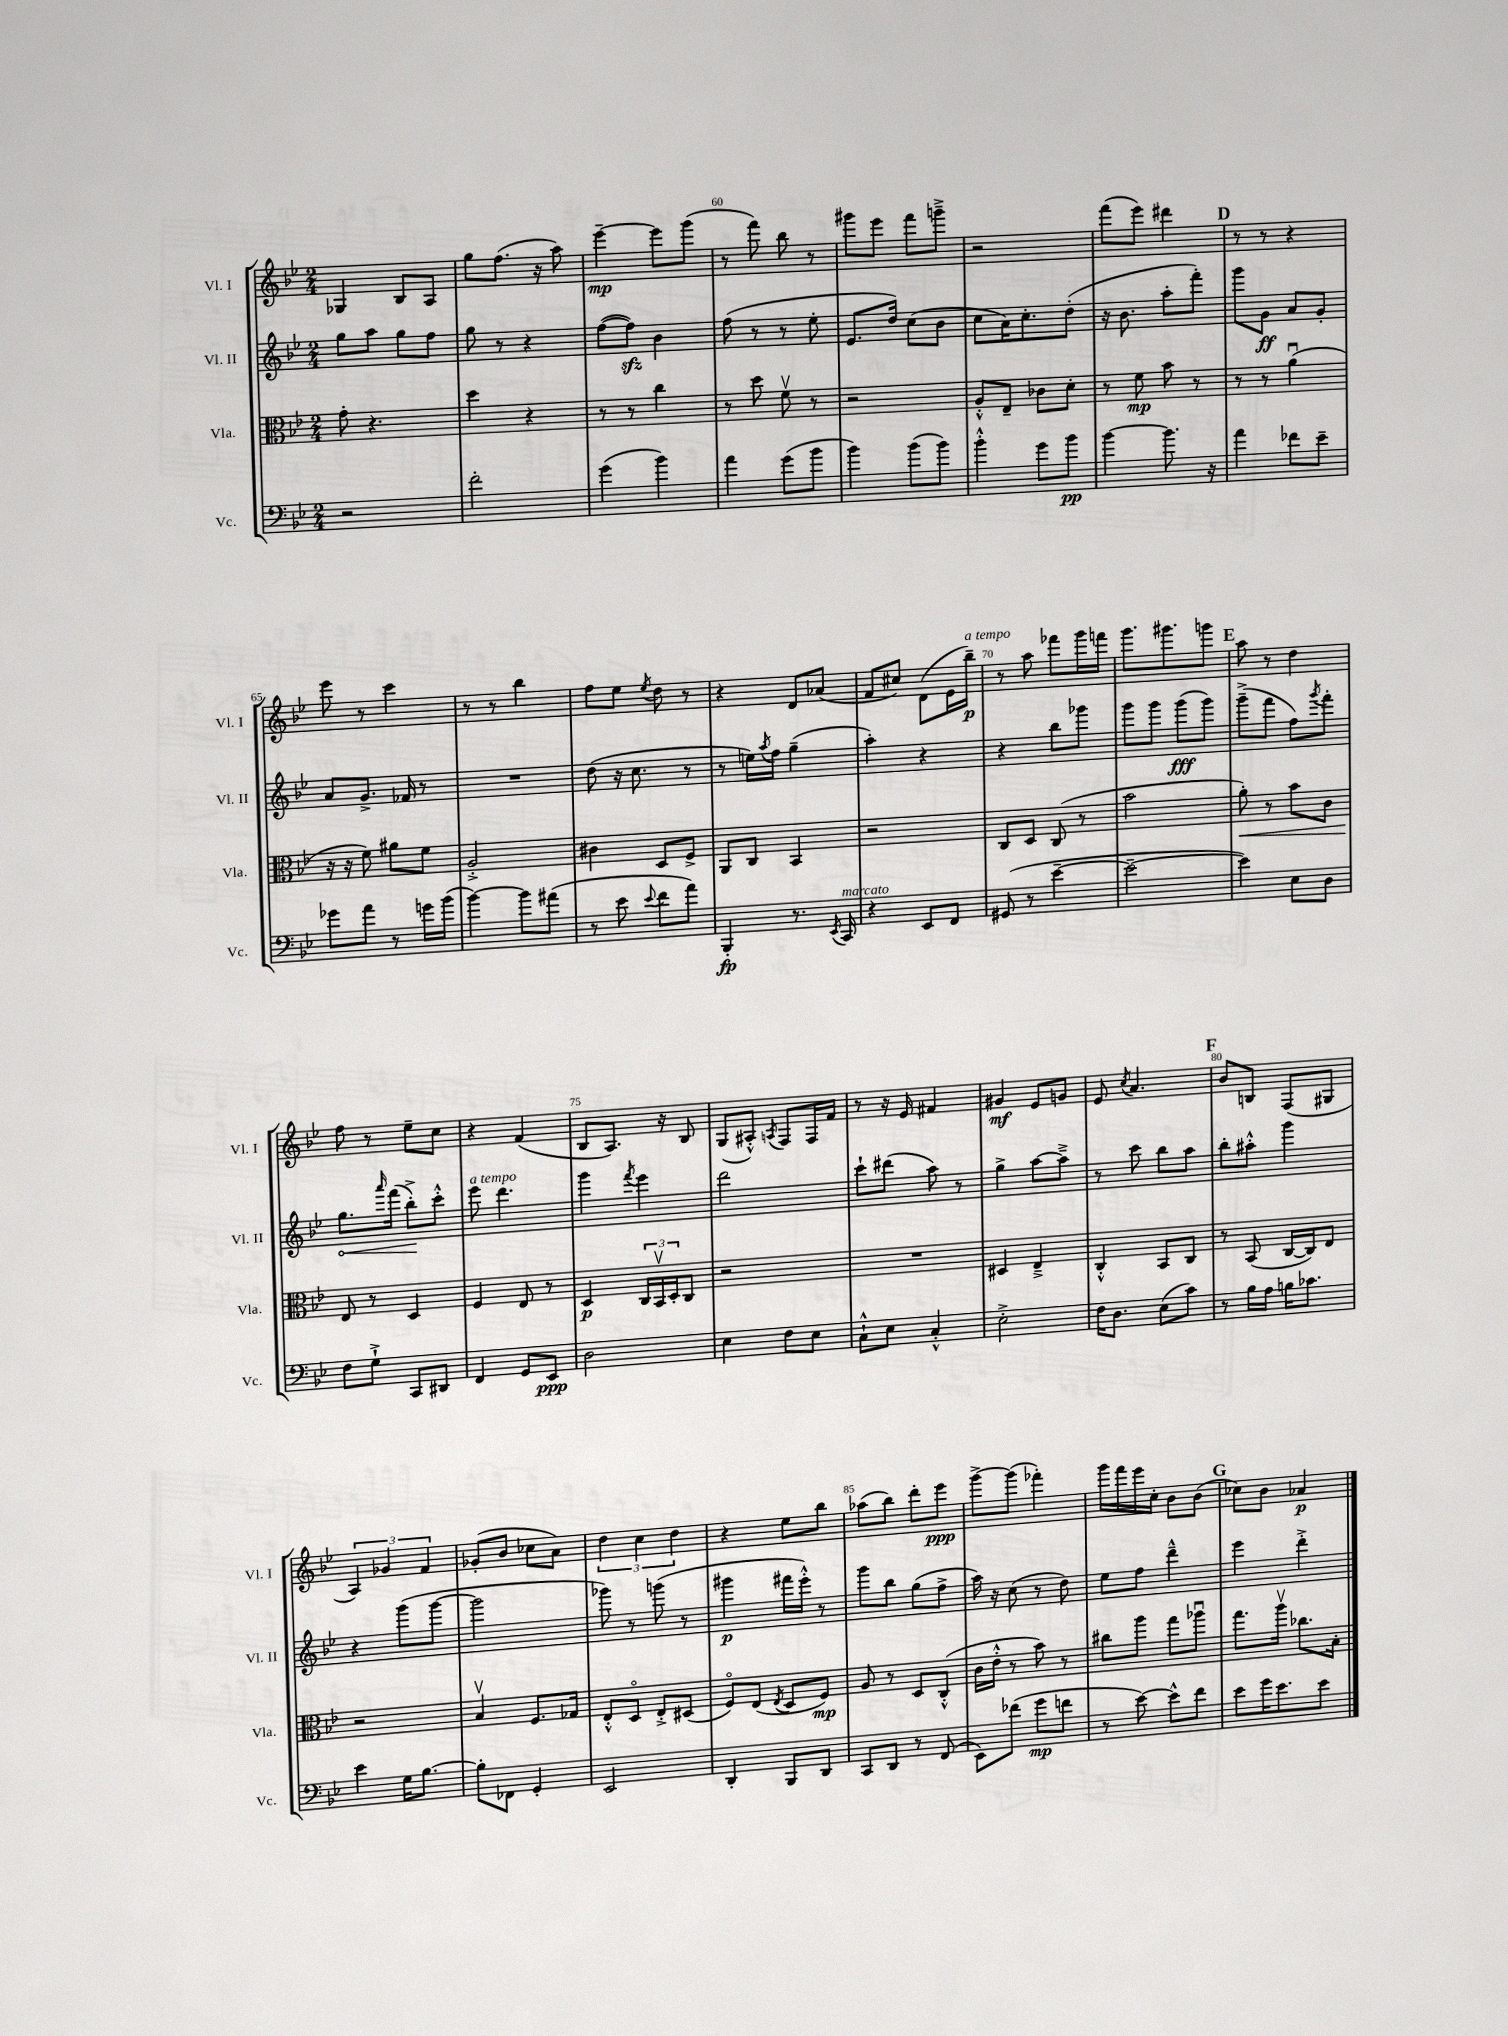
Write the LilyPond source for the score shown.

<<
\new StaffGroup <<
\new Staff = "s0" \with { instrumentName = "Vl. I" shortInstrumentName = "Vl. I" } {
    \clef treble \key bes \major \numericTimeSignature \time 2/4
    ges4 bes8 a8 |
    g''8 f''8.( r16 a''8) |
    ees'''4~--\mp ees'''8 g'''8( |
    r8 f'''8) bes''8 r8 |
    gis'''8 ees'''8 f'''8 g'''8---> |
    r2 |
    f'''8( ees'''8) dis'''4 |
    \mark \markup { \bold "D" } r8 r8 r4 |
    ees'''8 r8 c'''4 |
    r8 r8 bes''4 |
    f''8 ees''8 \acciaccatura { ees''8 } d''8 r8 |
    r4 d'8 aes'8( |
    f'8 cis''8) d'8( ees'16 bes''16--\p^\markup { \italic "a tempo" }) |
    r8 a''8 fes'''8 g'''16 f'''16 |
    g'''8. gis'''8. g'''8 |
    \mark \markup { \bold "E" } a''8 r8 d''4 |
    f''8 r8 ees''8-- c''8 |
    r4 f'4( |
    bes8 a8.) r16 bes8 |
    g8( ais8-.-^) \acciaccatura { a8 } f8 f16 f'16 |
    r8 r16 ees'16 fis'4 |
    gis'4\mf ees'8 g'8 |
    ees'8 \acciaccatura { c''8 } a'4. |
    \mark \markup { \bold "F" } bes'8 b8 f8( gis8 |
    \tuplet 3/2 { a4) ges'4 f'4 } |
    ges'8-.( bes'8 ces''8 a'8) |
    \tuplet 3/2 { d''4 c''4 d''4 } |
    r4 ees''8 bes''8 |
    aes''8( bes''8) d'''8-. ees'''8\ppp |
    g'''8~-> g'''8( fes'''4-.) |
    g'''16 f'''16 ees'''16 c''16-. bes'8 bes'8( |
    \mark \markup { \bold "G" } ces''8) bes'8 aes'4\p \bar "|." |
}
\new Staff = "s1" \with { instrumentName = "Vl. II" shortInstrumentName = "Vl. II" } {
    \clef treble \key bes \major \numericTimeSignature \time 2/4
    g''8 a''8 g''8 f''8 |
    g''8 r8 r4 |
    f''8~( f''8\sfz) bes'4 |
    f''8( r8 r8 ees''8-. |
    ees'8. d''16) c''8( bes'8 |
    c''8 a'16) c''8.-. d''8-.( |
    r16 bes'8. a''8-. f'''8-.) |
    \mark \markup { \bold "D" } g'''8 g'8\ff a'8 g'8-. |
    a'8 g'8.-> fes'16 r8 |
    R2 |
    d''8( r16 c''8. r8 |
    r8 e''16) \acciaccatura { a''8 } f''16 g''4--( |
    a''4-.) r4 |
    r4 bes''8 ges'''8 |
    g'''8 g'''8 g'''8\fff( g'''8) |
    \mark \markup { \bold "E" } g'''8--->( f'''8 f''8) \acciaccatura { g'''8 } f'''8-. |
    \once \override Hairpin.circled-tip = ##t g''8.\< \grace { a'''16 } f'''16( bes''8-.->\!) c'''8-.-^ |
    ees'''8^\markup { \italic "a tempo" } d'''4. |
    g'''4 \acciaccatura { f'''8 } ees'''4 |
    d'''2 |
    c'''8-! dis'''8( a''8) r8 |
    g''4-> a''8~ a''8---> |
    r8 c'''8 bes''8 a''8 |
    \mark \markup { \bold "F" } bes''8-. ais''8-.-^ g'''4 |
    r4 g'''8( g'''8~ |
    g'''2 |
    ges'''8) r8 g'''8( r8 |
    gis'''4\p fis'''16 ees'''16-.-^) r8 |
    g'''8 bes''8 g''8( f''8-> |
    a''16) r16 c''8( r8 d''8) |
    ees''8 f''8 d'''4---^ |
    \mark \markup { \bold "G" } ees'''4 d'''4-.-> \bar "|." |
}
\new Staff = "s2" \with { instrumentName = "Vla." shortInstrumentName = "Vla." } {
    \clef alto \key bes \major \numericTimeSignature \time 2/4
    g'8-. r4. |
    d''4 r4 |
    r8 r8 c''4 |
    r8 d''8 f'8\upbow r8 |
    r2 |
    a8-.-^ ees8-- ces'8 d'8-. |
    r8 f'8\mp bes'8 r8 |
    \mark \markup { \bold "D" } r8 r8 a'4\downbow( |
    r16 r16 f'8) ais'8 f'8 |
    a2-.-> |
    cis'4 d8 f8-> |
    a,8 c8 bes,4 |
    r2 |
    c8 d8 c8( r8 |
    bes'2 |
    \mark \markup { \bold "E" } a'8-.\<) r8 bes'8 c'8 |
    ees8\! r8 d4 |
    f4 ees8 r8 |
    d4\p \tuplet 3/2 { c16 bes,16\upbow d16-. } c8 |
    r2 |
    R2 |
    dis4 ees4---> |
    c4-.-^ bes,8 c8 |
    \mark \markup { \bold "F" } r8 bes,8( c16~ c16) ees8 |
    r2 |
    bes4\upbow f8. ges16 |
    ees8-.-^ d8\flageolet ees8-.-> dis8( |
    f8\flageolet) ees8( \acciaccatura { ees8 } d8 f8\mp) |
    a8 r8 d8 c8-.-^( |
    c'16 ees'16-.-^ r8 bes'8) r8 |
    cis''8 a''8 g''8 aes''8\downbow |
    \mark \markup { \bold "G" } g''8. a''16\upbow ces''8. bes16-. \bar "|." |
}
\new Staff = "s3" \with { instrumentName = "Vc." shortInstrumentName = "Vc." } {
    \clef bass \key bes \major \numericTimeSignature \time 2/4
    r2 |
    f'2-. |
    g'4( bes'4) |
    a'4 g'8( bes'8 |
    bes'4) bes'8( bes'8) |
    bes'4-.-^ g'8 bes'8\pp |
    bes'4~ bes'8. r16 |
    \mark \markup { \bold "D" } a'4 fes'8 ees'8-- |
    ges'8 a'8 r8 g'16 bes'16( |
    bes'4~) bes'8 ais'8( |
    r8 ees'8 \appoggiatura { ees'8 } f'8 a'8) |
    bes,,4-.\fp r8. \acciaccatura { ees,8 } c,16^\markup { \italic "marcato" } |
    r4 ees,8 f,8 |
    gis,8( r8 ees'4~-- |
    ees'2~-- |
    \mark \markup { \bold "E" } ees'4) ees8 d8 |
    f8 g8-!-> c,8 dis,8 |
    f,4 g,8 ees,8\ppp |
    d2 |
    ees4 f8 ees8 |
    c8-!-^ ees8 c4-.-^ |
    ees2-.-> |
    f16 d8. ees8( c'8) |
    \mark \markup { \bold "F" } r8 bes16 a16 b16 ces'8. |
    ees'4 g16 bes8.~ |
    bes8-. fes,8 g,4-. |
    ees,2 |
    d,4-. bes,,8 d,8 |
    c,8 d,8 r8 f,8( |
    ees,8) fes'8( g'8\mp f'8 |
    r8 ees'8~) ees'8-^ f'8 |
    \mark \markup { \bold "G" } ees'8 g'16 ees'8. ees'8 \bar "|." |
}
>>
>>
\layout { \context { \Score currentBarNumber = #57 \override BarNumber.break-visibility = ##(#f #t #t) barNumberVisibility = #(every-nth-bar-number-visible 5) } }
